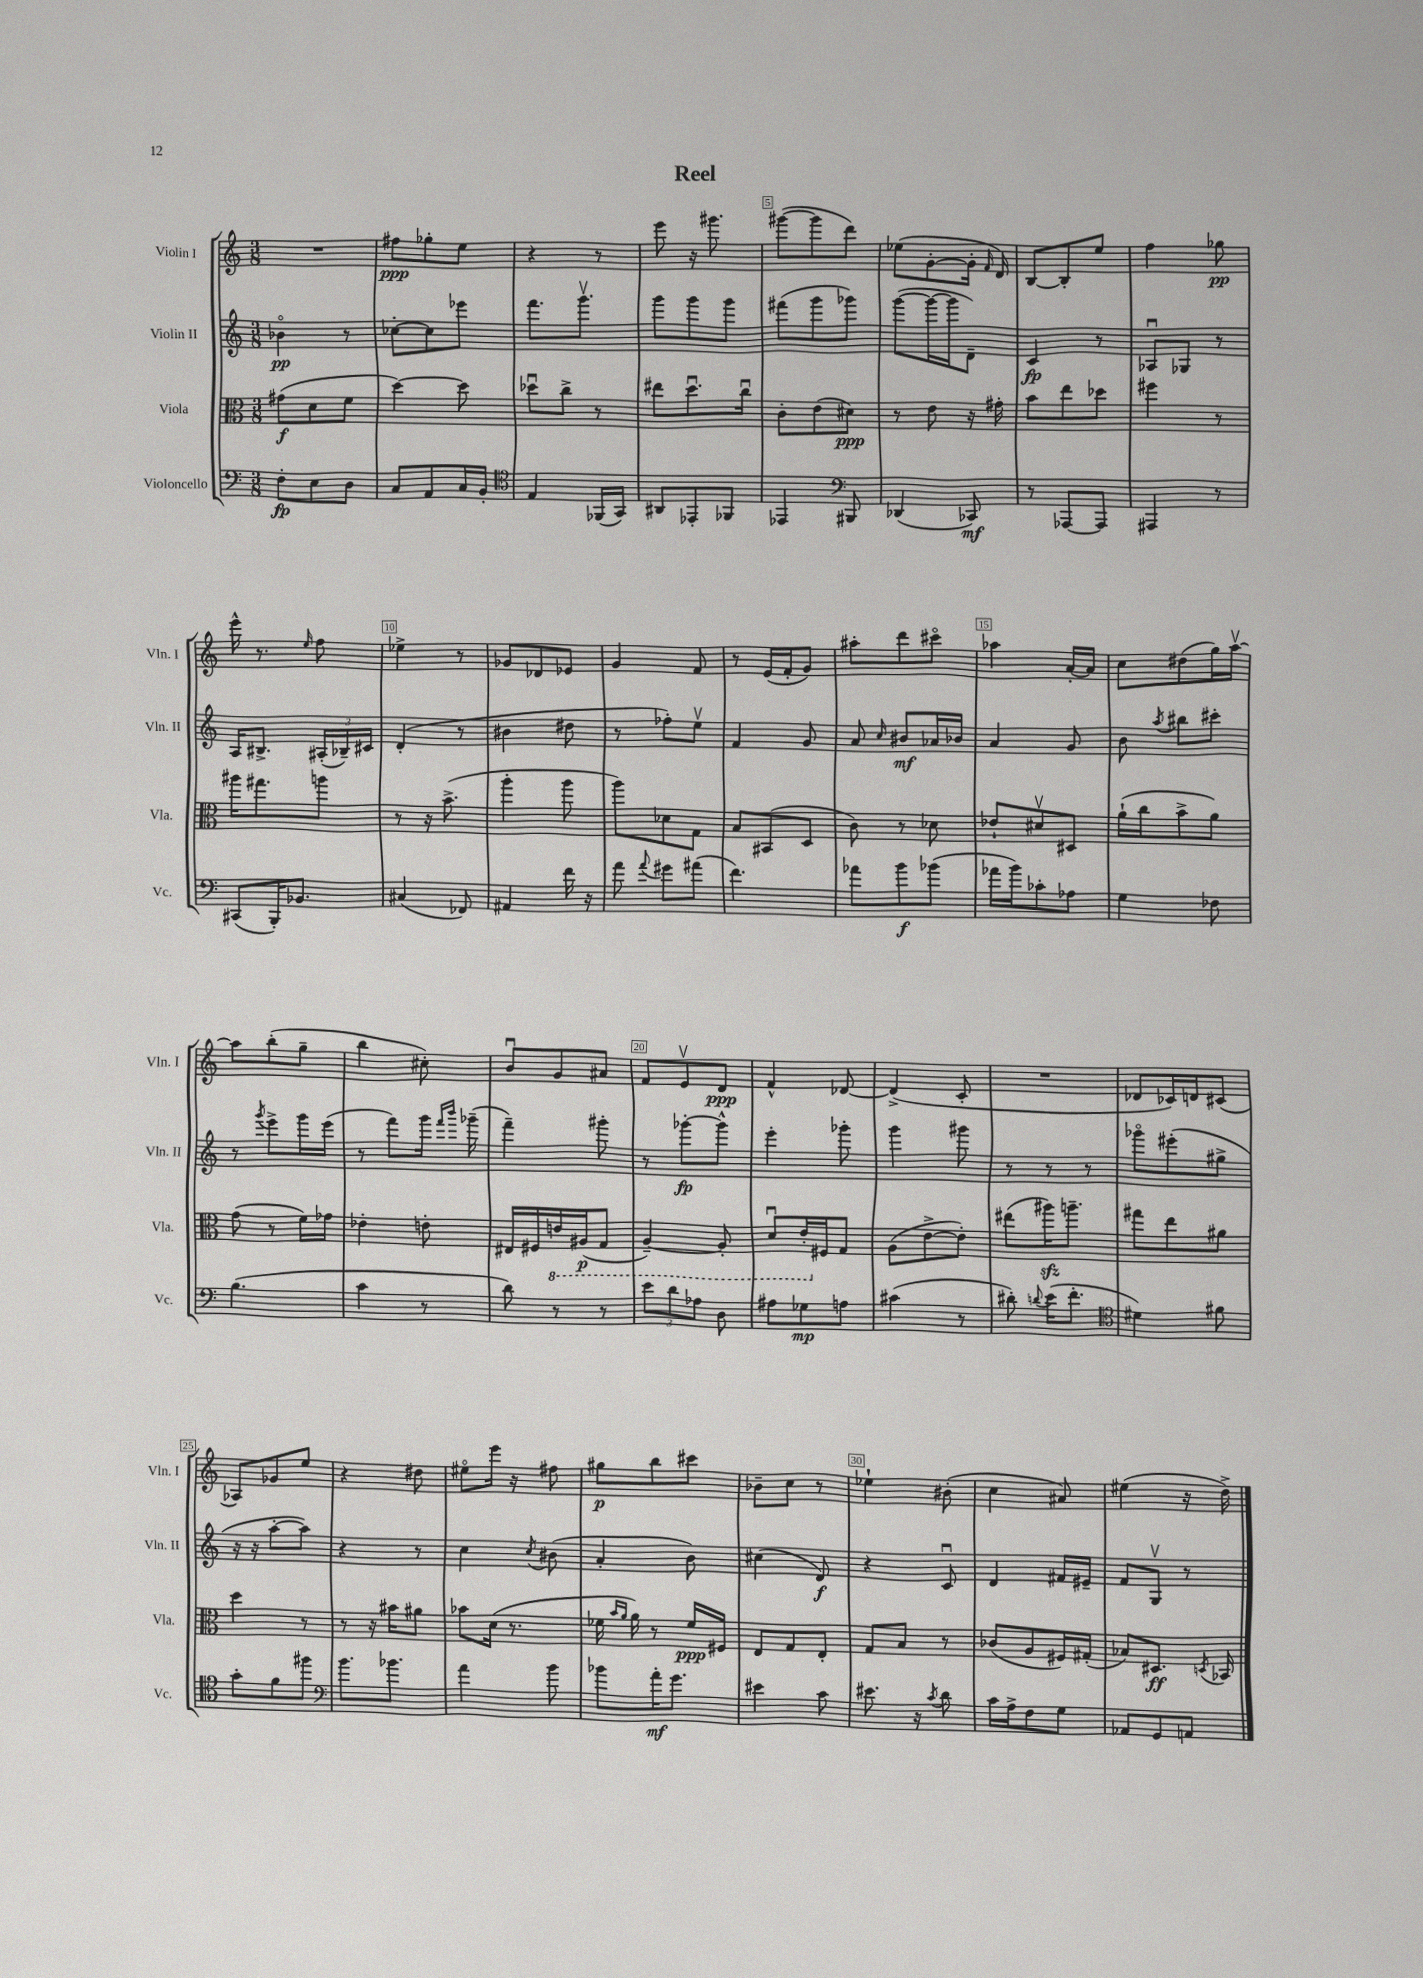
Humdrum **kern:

**kern	**dynam	**kern	**dynam	**kern	**dynam	**kern	**dynam
*part4	*part4	*part3	*part3	*part2	*part2	*part1	*part1
*staff4	*staff4	*staff3	*staff3	*staff2	*staff2	*staff1	*staff1
*I"Violoncello	*	*I"Viola	*	*I"Violin II	*	*I"Violin I	*
*I'Vc.	*	*I'Vla.	*	*I'Vln. II	*	*I'Vln. I	*
*clefF4	*	*clefC3	*	*clefG2	*	*clefG2	*
*k[]	*	*k[]	*	*k[]	*	*k[]	*
*M3/8	*	*M3/8	*	*M3/8	*	*M3/8	*
=1	=1	=1	=1	=1	=1	=1	=1
8F'\L	fp	(8g#X\L	f	4b-X\	pp	4.r	.
8E\	.	8d\	.	.	.	.	.
8D\J	.	8f\J	.	8r	.	.	.
=2	=2	=2	=2	=2	=2	=2	=2
8C/L	.	[4dd\)	.	[8cc-X'\L	.	8ff#X\L	ppp
8AA/	.	.	.	8cc-\]	.	8gg-X'\	.
16C/L	.	8dd\]	.	8eee-X\J	.	8ee\J	.
16BB'/JJ	.	.	.	.	.	.	.
=3	=3	=3	=3	=3	=3	=3	=3
*clefC4	*	*	*	*	*	*	*
4E/	.	8dd-Xu\L	.	8.fff\L	.	4r	.
.	.	8cc^\J	.	.	.	.	.
.	.	.	.	8.gggv\J	.	.	.
(16FF-X/LL	.	8r	.	.	.	8r	.
16GG/JJ)	.	.	.	.	.	.	.
=4	=4	=4	=4	=4	=4	=4	=4
8AA#X/L	.	8ee#X\L	.	8ggg\L	.	8eee\	.
8EE-X'/	.	8.ddu\	.	8ggg\	.	16r	.
.	.	.	.	.	.	8.ggg#X\	.
8FF-X/J	.	.	.	8ggg\J	.	.	.
.	.	16ccu\Jk	.	.	.	.	.
=5	=5	=5	=5	=5	=5	=5	=5
4EE-X/	.	8c'\L	.	(8fff#X\L	.	([8ggg#X\L	.
.	.	(8e\	.	8ggg\	.	8ggg#\]	.
*clefF4	*	*	*	*	*	*	*
8BBB#X/	.	8d#X\J)	ppp	8ggg-X\J)	.	8ddd\J)	.
=6	=6	=6	=6	=6	=6	=6	=6
(4DD-X/	.	8r	.	([8ggg\L	.	(8ee-X\L	.
.	.	8e\	.	16ggg\L_	.	[8g'\	.
.	.	.	.	16ggg\J]	.	.	.
8CC-X/)	mf	16r	.	8d~\J)	.	16g'\Jk]	.
.	.	.	.	.	.	16qqf/	.
.	.	16g#X'\	.	.	.	16d/)	.
=7	=7	=7	=7	=7	=7	=7	=7
8r	.	8b\L	.	4c/	fp	[8B/L	.
[8AAA-X/L	.	8ee\	.	.	.	8B'/]	.
8AAA-/J]	.	8dd-X\J	.	8r	.	8ee/J	.
=8	=8	=8	=8	=8	=8	=8	=8
4AAA#X/	.	4ff#X\	.	8A-Xu/L	.	4ff\	.
.	.	.	.	8G-X/J	.	.	.
8r	.	8r	.	8r	.	8gg-X\	pp
!!LO:LB:g=z
=9	=9	=9	=9	=9	=9	=9	=9
(8CC#X/L	.	16aa#X\KL	.	16A/KL	.	16eee^^\	.
.	.	8.gg#X\	.	8.B#X^/J	.	8.r	.
16BBB'/K)	.	.	.	.	.	.	.
8.BB-X/J	.	.	.	.	.	.	.
.	.	.	.	.	.	16qqee/	.
.	.	8aan\J	.	(24A#X'/LL	.	8ff\	.
.	.	.	.	24B-X~/)	.	.	.
.	.	.	.	24c#X/JJ	.	.	.
=10	=10	=10	=10	=10	=10	=10	=10
(4C#X/	.	8r	.	(4d'/	.	4ee-X^\	.
.	.	16r	.	.	.	.	.
.	.	(8.b^\	.	.	.	.	.
8FF-X/)	.	.	.	8r	.	8r	.
=11	=11	=11	=11	=11	=11	=11	=11
4AA#X/	.	4aa'\	.	4b#X\	.	8g-X/L	.
.	.	.	.	.	.	8d-X/	.
16f\	.	8aa\	.	8dd#X\	.	8e-X/J	.
16r	.	.	.	.	.	.	.
=12	=12	=12	=12	=12	=12	=12	=12
8a\	.	8aa\L)	.	8r	.	4g/	.
8qqa/	.	.	.	.	.	.	.
8g#X\L	.	8d-X\	.	8ff-X'\L)	.	.	.
(8a#X\J	.	8G\J	.	8eev\J	.	8f/	.
=13	=13	=13	=13	=13	=13	=13	=13
4.f\)	.	8B/L	.	4f/	.	8r	.
.	.	(8BB#X/	.	.	.	(16e/LL	.
.	.	.	.	.	.	16f'/J	.
.	.	8D/J	.	8g/	.	8g/J)	.
=14	=14	=14	=14	=14	=14	=14	=14
8a-X\L	.	8c\)	.	8a/	.	8aa#X'\L	.
.	.	.	.	16qqcc/	.	.	.
8b\	f	8r	.	8b#X/L	mf	8ddd\	.
(8b-X\J	.	8d-X\	.	16a-X/L	.	8ccc#X\J	.
.	.	.	.	16b-X/JJ	.	.	.
=15	=15	=15	=15	=15	=15	=15	=15
16a-X\LL	.	8e-X`/L	.	4a/	.	4aa-X\	.
16b\J)	.	.	.	.	.	.	.
8c-X'\	.	8d#Xv/	.	.	.	.	.
8A-X\J	.	8D#X/J	.	8g/	.	[16a'/LL	.
.	.	.	.	.	.	16a/JJ]	.
=16	=16	=16	=16	=16	=16	=16	=16
4G\	.	(16a`\LL	.	8b\	.	8cc\L	.
.	.	16cc\J	.	.	.	.	.
.	.	.	.	8qaa/	.	.	.
.	.	8b^\	.	8bb#X\L	.	(8dd#X\	.
8F-X\	.	8a\J)	.	8ccc#X'\J	.	16gg\L)	.
.	.	.	.	.	.	[16aav\JJ	.
!!LO:LB:g=z
=17	=17	=17	=17	=17	=17	=17	=17
(4.B\	.	(8g\	.	8r	.	8aa\L]	.
.	.	.	.	8qggg/	.	.	.
.	.	8r	.	8eee^\L	.	(8bb'\	.
.	.	16f\LL)	.	16ggg\L	.	8gg~\J	.
.	.	16g-X\JJ	.	(16eee\JJ	.	.	.
=18	=18	=18	=18	=18	=18	=18	=18
4c\	.	4e-X'\	.	8r	.	4bb\	.
.	.	.	.	8fff\L)	.	.	.
8r	.	8en'\	.	16ggg\Jk	.	8cc#X'\)	.
.	.	.	.	16qqfff/LL	.	.	.
.	.	.	.	16qqbbb/JJ	.	.	.
.	.	.	.	(16ggg-X~\	.	.	.
=19	=19	=19	=19	=19	=19	=19	=19
8d\)	.	16E#X/LL	.	4fff~\)	.	8bu/L	.
.	.	16F#X/	.	.	.	.	.
*	*	*8ba	*	*	*	*	*
8r	.	16En/	.	.	.	8g/	.
.	.	(16AA#X/J	p	.	.	.	.
8r	.	8GG/J	.	8ggg#X'\	.	8a#X/J	.
=20	=20	=20	=20	=20	=20	=20	=20
12e\L	.	[4AA~/)	.	8r	.	8f/L	.
12d\	.	.	.	.	.	.	.
.	.	.	.	[8ggg-X'\L	fp	8ev/	.
12A-X\J	.	.	.	.	.	.	.
8D\	.	8AA'/]	.	8ggg-^^\J]	.	8d/J	ppp
=21	=21	=21	=21	=21	=21	=21	=21
8A#X\L	.	8Du/L	.	4eee'\	.	4f^^/	.
8G-X\	mp	16E'/L	.	.	.	.	.
*	*	*X8ba	*	*	*	*	*
.	.	16F#X/J	.	.	.	.	.
8An\J	.	8G/J	.	8ggg-X'\	.	[8d-X/	.
=22	=22	=22	=22	=22	=22	=22	=22
(4c#X\	.	(8A\L	.	4ggg\	.	(4d-^/]	.
.	.	[8e^\	.	.	.	.	.
8r	.	8e'\J])	.	8ggg#X\	.	8c'/	.
=23	=23	=23	=23	=23	=23	=23	=23
8d#X'\)	.	(8ee#X\L	.	8r	.	4.r	.
8qqdn/	.	.	.	.	.	.	.
(16e\KL	.	16aa#Xzz\K)	.	8r	.	.	.
8.f'\J	.	8.aan~\J	.	.	.	.	.
.	.	.	.	8r	.	.	.
=24	=24	=24	=24	=24	=24	=24	=24
*clefC4	*	*	*	*	*	*	*
4d#X\)	.	8gg#X\L	.	8ggg-X\L	.	8d-X/L	.
.	.	8ee\	.	(8eee#X'\	.	16c-X/L)	.
.	.	.	.	.	.	16dn/J	.
8f#X\	.	8a#X\J	.	8gg#X^\J	.	(8c#X/J	.
!!LO:LB:g=z
=25	=25	=25	=25	=25	=25	=25	=25
8g'\L	.	4dd\	.	16r	.	8A-X/L)	.
.	.	.	.	16r	.	.	.
8f\	.	.	.	[8aa'\L	.	8g-X/	.
8ff#X\J	.	8r	.	8aa\J])	.	8ee/J	.
=26	=26	=26	=26	=26	=26	=26	=26
*clefF4	*	*	*	*	*	*	*
8.b\L	.	8r	.	4r	.	4r	.
.	.	16r	.	.	.	.	.
8.b-X\J	.	16b#X\KL	.	.	.	.	.
.	.	8a#X\J	.	8r	.	8dd#X\	.
=27	=27	=27	=27	=27	=27	=27	=27
4a\	.	8b-X\L	.	4cc\	.	8ee#X\L	.
.	.	(16d\Jk	.	.	.	16eee\Jk	.
.	.	8.r	.	.	.	16r	.
.	.	.	.	8qcc/	.	.	.
8b\	.	.	.	(8b#X\	.	8ff#X\	.
=28	=28	=28	=28	=28	=28	=28	=28
8b-X\L	.	16f-X\	.	4a'/	.	8gg#X\L	p
.	.	16qqb/LL	.	.	.	.	.
.	.	16qqa/JJ	.	.	.	.	.
.	.	16a\)	.	.	.	.	.
16a'\K	mf	8r	.	.	.	8bb\	.
8.g\J	.	.	.	.	.	.	.
.	.	16f-/LL	ppp	8b\)	.	8ccc#X\J	.
.	.	16F#X/JJ	.	.	.	.	.
=29	=29	=29	=29	=29	=29	=29	=29
4e#X\	.	8E/L	.	(4cc#X\	.	8b-X~\L	.
.	.	8G/	.	.	.	8cc\J	.
8c\	.	8E'/J	.	8d/)	f	8r	.
=30	=30	=30	=30	=30	=30	=30	=30
8.e#X\	.	8G/L	.	4r	.	4ee-X`\	.
.	.	8B/J	.	.	.	.	.
16r	.	.	.	.	.	.	.
8qc/	.	.	.	.	.	.	.
8d\	.	8r	.	8cu/	.	(8b#X'\	.
=31	=31	=31	=31	=31	=31	=31	=31
16c\LL	.	(8c-X/L	.	4d/	.	4cc\	.
16A^\J	.	.	.	.	.	.	.
8F\	.	8A/	.	.	.	.	.
8G\J	.	16F#X/L)	.	16f#X/LL	.	8a#X/)	.
.	.	(16G#X'/JJ	.	16e#X~/JJ	.	.	.
=32	=32	=32	=32	=32	=32	=32	=32
8AA-X/L	.	8B-X/L)	.	8f/L	.	(4ee#X\	.
8GG/	.	8.D#X/J	ff	8Gv/J	.	.	.
8AAn/J	.	.	.	8r	.	16r	.
.	.	8qDn/	.	.	.	.	.
.	.	16BB-X/	.	.	.	16dd^\)	.
==	==	==	==	==	==	==	==
*-	*-	*-	*-	*-	*-	*-	*-
